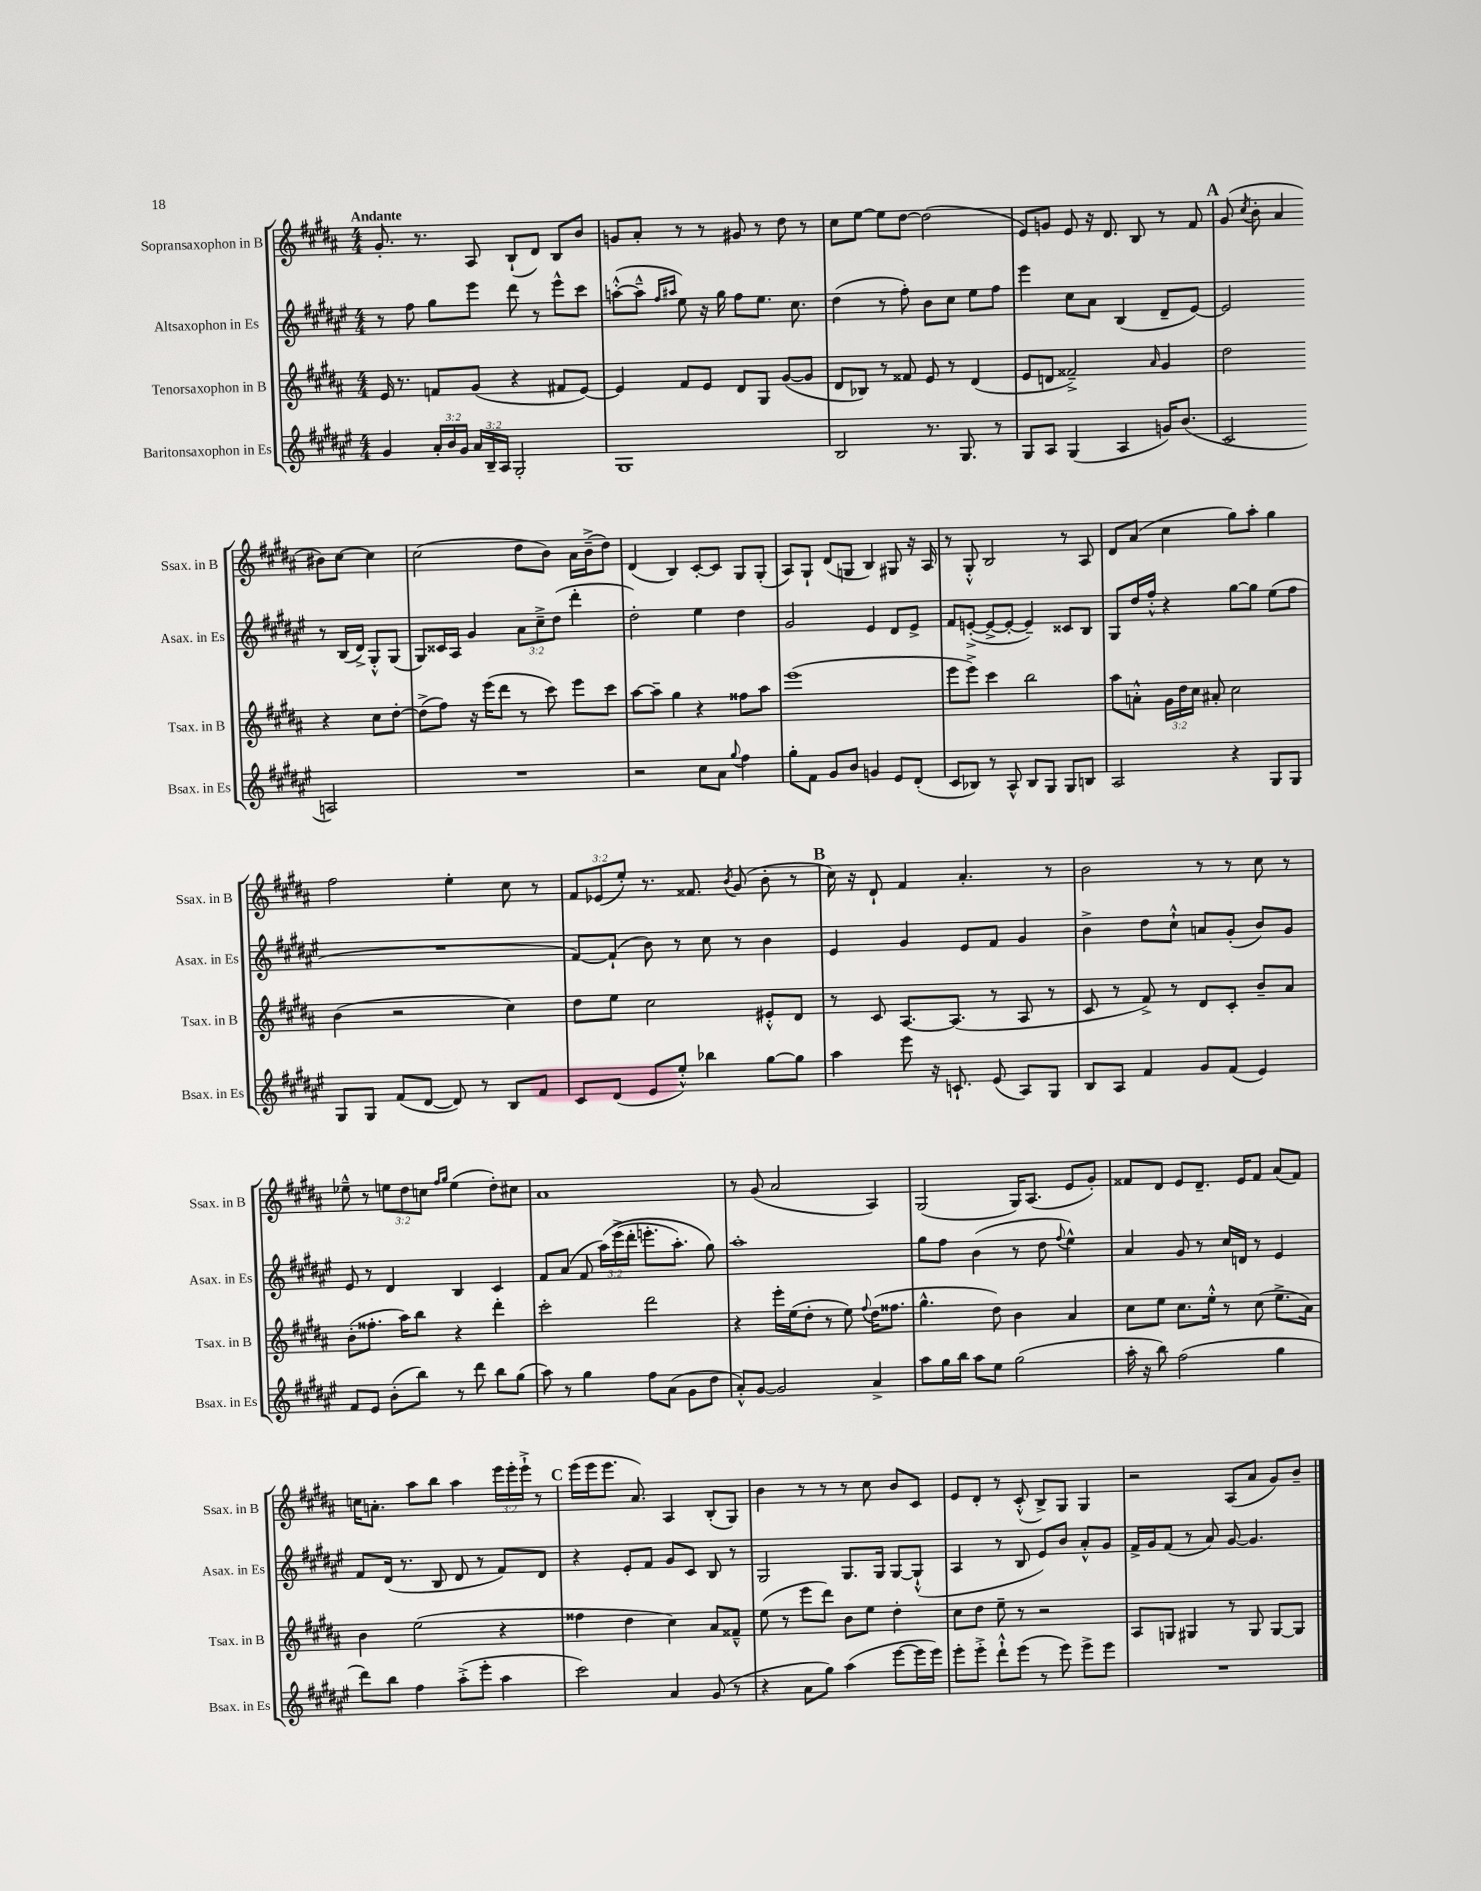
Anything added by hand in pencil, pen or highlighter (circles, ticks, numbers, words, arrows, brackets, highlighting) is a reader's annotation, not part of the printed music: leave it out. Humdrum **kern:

**kern	**kern	**kern	**kern
*part4	*part3	*part2	*part1
*staff4	*staff3	*staff2	*staff1
*I"Baritonsaxophon in Es	*I"Tenorsaxophon in B	*I"Altsaxophon in Es	*I"Sopransaxophon in B
*I'Bsax. in Es	*I'Tsax. in B	*I'Asax. in Es	*I'Ssax. in B
*clefG2	*clefG2	*clefG2	*clefG2
*k[f#c#g#d#a#e#]	*k[f#c#g#d#a#]	*k[f#c#g#d#a#e#]	*k[f#c#g#d#a#]
*M4/4	*M4/4	*M4/4	*M4/4
=1	=1	=1	=1
!	!	!	!LO:TX:a:B:t=Andante
4g#/	16e/	8r	8.g#'/
.	8.r	.	.
.	.	8ff#\	.
.	.	.	8.r
24a#'/LL	8fn/L	8gg#\L	.
24b/	.	.	.
24g#/JJ	.	.	.
24a#/LL	(8g#/J	8eee#\J	8A#/
24B~/	.	.	.
24A#/JJ	.	.	.
2G#'/	4r	8ddd#\	(8B`/L
.	.	8r	8d#/J)
.	8f#X/L	8eee#^^\L	8B/L
.	[8e/J)	8ccc#\J	8b/J
=2	=2	=2	=2
1G#	4e/]	([8aan'^^\L	8gn/L
.	.	8aa~^^\J]	8a#'/J
.	.	16qqff#/LL	.
.	.	16qqaa#X/JJ	.
.	8f#/L	8ee#\)	8r
.	8e/J	16r	8r
.	.	16gg#\	.
.	8d#/L	8ff#\L	8g#X/
.	8G#/J	8.ee#\J	8r
.	([8g#/L	.	8dd#\
.	.	8.cc#\	.
.	8g#/J]	.	8r
=3	=3	=3	=3
2B/	8d#/L	(4dd#\	8cc#\L
.	8B-X/J)	.	[8ee\J
.	8r	8r	8ee\L]
.	8f##X/	8ff#'\)	[8dd#\J
8.r	8e/	8b\L	(2dd#\]
.	8r	8cc#\J	.
8.G#/	.	.	.
.	(4d#/	8ee#\L	.
8r	.	8ff#\J	.
=4	=4	=4	=4
8G#/L	8e/L	4eee#\	8e/L)
8A#/J	8dn/J	.	8gn/J
(4G#/	2f##X~^/)	8cc#\L	8e/
.	.	8a#\J	16r
.	.	.	8.d#/
4A#/	.	(4B/	.
.	.	.	8B/
.	16qqa#/	.	.
16gn/KL)	4g#/	8d#~/L	8r
(8.b/J	.	.	.
.	.	[8e#/J)	8f#/
!!LO:REH:place=s1:t=A
=5	=5	=5	=5
2c#/	2dd#\	2e#/]	(8g#/
.	.	.	8qcc#/
.	.	.	8b'\
.	.	.	4a#/
2An/)	4r	8r	8b#X\L)
.	.	(16B/LL	[8cc#\J
.	.	16d#^/JJ)	.
.	8cc#\L	8G#'^^/L	4cc#\]
.	[8dd#'\J	(8G#/J	.
!!LO:LB:g=z
=6	=6	=6	=6
1r	(8dd#^\L]	8G#/L)	(2cc#\
.	8ff#\J)	16c##X/L	.
.	.	16A#/JJ	.
.	16r	4g#/	.
.	(16eee\KL	.	.
.	8ddd#\J	.	.
.	8r	12a#\L	8dd#\L
.	.	12cc#~^\	.
.	8ccc#\)	.	8b\J)
.	.	(12dd#\J	.
.	8eee\L	4ddd#'\	16a#\LL
.	.	.	(16b~^\J
.	8ccc#\J	.	8dd#\J)
=7	=7	=7	=7
2r	[8aa#\L	2dd#'\)	(4d#/
.	8aa#~\J]	.	.
.	4gg#\	.	4B/)
8cc#\L	4r	4ee#\	[8c#'/L
8a#\J	.	.	8c#/J]
8qqgg#/	.	.	.
4ff#\	8ff##X\L	4dd#\	8G#/L
.	8aa#\J	.	(8G#'/J
=8	=8	=8	=8
8gg#'\L	(1eee	2g#/	8A#/L)
8f#\J	.	.	8G#`/J
8g#/L	.	.	(8d#/L
8b/J	.	.	8Gn/J
4gn/	.	4e#/	4B/)
8e#/L	.	8d#/L	8G#X/
(8d#'/J	.	8e#^/J	16r
.	.	.	16A#/
=9	=9	=9	=9
8c#/L	8eee\L	8f#/L	8r
8B-X/J)	8eee^\J)	([8en'^/J	8G#'^^/
8r	4ccc#\	8e^/L_	2B/
8A#^^/	.	8e'/J_	.
8B-/L	2bb\	4e~/])	.
8G#/J	.	.	.
8G#/L	.	8c##X/L	8r
8Bn/J	.	8B/J	8A#/
=10	=10	=10	=10
2A#/	8aa#\L	8G#/L	8d#/L
.	8an'^^\J	16dd#/L	(8a#/J
.	.	16ff#'^^/JJ	.
.	24g#\LL	4r	4cc#\
.	24dd#\	.	.
.	24cc#\JJ	.	.
.	8a#X'/	.	.
4r	2cc#\	[8gg#\L	8gg#\L)
.	.	8gg#\J]	8aa#'\J
8G#/L	.	(8ee#\L	4gg#\
8G#/J	.	8ff#\J	.
!!LO:LB:g=z
=11	=11	=11	=11
8G#/L	(4b\	1r	2ff#\
8G#/J	.	.	.
(8f#/L	2r	.	.
[8d#/J	.	.	.
8d#/])	.	.	4ee'\
8r	.	.	.
8B/L	4cc#\)	.	8cc#\
8f#/J	.	.	8r
=12	=12	=12	=12
8c#/L	8dd#\L	[8f#/L)	12f#/L
.	.	.	(12e-X/
(8d#/J	8ee\J	(8f#`/J]	.
.	.	.	12ee'/J)
8e#/L	2cc#\	8b\)	8.r
8ee#'^^/J)	.	8r	.
.	.	.	8.f##X/
4bb-X\	.	8cc#\	.
.	.	.	8qb/
.	.	8r	(8g#/
[8gg#\L	8e#X'^^/L	4b\	8b'\
8gg#\J]	8d#/J	.	8r
!!LO:REH:place=s1:t=B
=13	=13	=13	=13
4aa#\	8r	4e#/	16cc#\)
.	.	.	16r
.	8c#/	.	8d#`/
8eee#\	[8.A#/L	4g#/	4f#/
16r	.	.	.
8.cn`/	(8.A#/J]	.	.
.	.	8e#/L	4.a#'/
(8e#/	8r	8f#/J	.
8A#/L)	8A#/	4g#/	.
8G#/J	8r	.	8r
=14	=14	=14	=14
8B/L	8c#/	4b^\	2b\
8A#/J	8r	.	.
4f#/	8f#^/)	8dd#\L	.
.	8r	8cc#`^^\J	.
8g#/L	8d#/L	8an/L	8r
(8f#/J	8c#'/J	(8g#'/J	8r
4e#/)	8b~/L	8b/L)	8cc#\
.	8a#/J	8g#/J	8r
!!LO:LB:g=z
=15	=15	=15	=15
8f#/L	(8b'\L	8e#/	8ee-X~^^\
8e#/J	8.ff##X'\J	8r	8r
(8b'\L	.	4d#/	12een\L
.	16aa#\KL)	.	.
.	.	.	12dd#\
8bb\J)	8bb\J	.	.
.	.	.	12ccn\J
.	.	.	16qqff#/LL
.	.	.	16qqgg#/JJ
8r	4r	4B/	(4ee\
8ddd#\	.	.	.
8bb\L	4ddd#'\	4c#/	8dd#'\L)
(8gg#\J	.	.	8cc#X\J
=16	=16	=16	=16
8aa#\)	2ccc#'\	8f#/L	1a#
8r	.	(8a#/J	.
4gg#\	.	8f#/	.
.	.	(24aa#\LL)	.
.	.	(24eee#^\	.
.	.	24ddd#'\JJ	.
8ff#\L	2ddd#\	8.eeen'\L	.
(8a#\J	.	.	.
.	.	8.aa#'\J)	.
8g#\L	.	.	.
8dd#\J	.	8gg#\)	.
=17	=17	=17	=17
8a#'^^/L)	4r	1aa#'	8r
[8g#/J	.	.	(8g#/
2g#/]	16eee'\LL	.	2a#/
.	(16ee\J	.	.
.	8dd#'\J	.	.
.	8r	.	.
.	8ee\)	.	.
.	8qqff#/	.	.
4a#^/	(16dd#\KL	.	4A#/)
.	8.ff##X\J	.	.
=18	=18	=18	=18
8aa#\L	4.gg#^^\	8gg#\L	(2G#/
16gg#\L	.	8ff#\J	.
16bb\JJ	.	.	.
8aa#\L	.	(4b\	.
8ee#\J	8dd#\)	.	.
(2gg#\	4b\	8r	16G#/KL)
.	.	.	(8.A#/J
.	.	8dd#\	.
.	.	8qqff#/	.
.	4a#/	4ee#^^\)	8e/L
.	.	.	8g#'/J)
=19	=19	=19	=19
16aa#'\	8cc#\L	4a#/	8f##X/L
16r	.	.	.
8bb\)	8ee\J	.	8d#/J
(2ff#\	8.cc#\L	8g#/	8e/L
.	.	8r	8.d#~/J
.	16ee'^^\Jk	.	.
.	8r	16cc#/LL	.
.	.	16dn/JJ	16e/KL
.	(8cc#\	8r	8f##/J
4gg#\	8.ee^\L	4e#/	(8a#/L
.	.	.	8f##/J)
.	16a#\Jk)	.	.
!!LO:LB:g=z
=20	=20	=20	=20
8ddd#\L)	4b\	8f#/L	16ccn\KL
.	.	.	8.an'\J
8bb\J	.	(16d#/Jk	.
.	.	8.r	.
4ff#\	(2ee\	.	8aa#\L
.	.	8B/	8bb\J
(8aa#'^\L	.	8d#/	4aa#\
8eee#'\J	.	8r	.
4aa#\	4r	8f#/L)	24eee\LL
.	.	.	24eee'\
.	.	.	24eee`^\JJ
.	.	8d#/J	8r
!!LO:REH:place=s1:t=C
=21	=21	=21	=21
2ccc#\)	4ff##X\	4r	(16eee\LL
.	.	.	16eee\J
.	.	.	8.eee\J
.	4dd#\	8e#'/L	.
.	.	.	8.a#/)
.	.	8f#/J	.
4a#/	4cc#\)	8g#/L	4A#/
.	.	8c#/J	.
(8g#/	8a#/L	8B/	(8B'/L
8r	8f##X~^^/J	8r	8G#/J)
=22	=22	=22	=22
4r	(8ee\	2G#/	4b\
.	8r	.	.
8a#\L	8eee\L	.	8r
8gg#\J)	8ddd#\J)	.	8r
(4aa#\	8b\L	8.G#/L	8r
.	8ee\J	.	8cc#\
.	.	16G#/Jk	.
[8eee#\L	4dd#'\	[8G#/L	8b/L
16eee#\L]	.	(8G#`^^/J]	8c#/J
16eee#\JJ)	.	.	.
=23	=23	=23	=23
8eee#'\L	8cc#\L	4A#/	8e/L
8eee#'^\J	8dd#\J	.	8d#'/J
8ddd#`^^\L	8ee~\	8r	8r
(8eee#\J	8r	8B/	(8c#'^^/
8r	2r	8e#/L)	8B^/L)
8eee#\)	.	8b/J	8G#/J
8eee#^\L	.	8a#'^^/L	4G#/
8eee#\J	.	8g#/J	.
=24	=24	=24	=24
1r	8A#/L	16f#^/LL	2r
.	.	16g#/J	.
.	8Gn/J	(8f#/J	.
.	4G#X/	8r	.
.	.	8a#/)	.
.	8r	[8g#/	(8A#/L
.	8G#/	4.g#/]	8a#/J
.	[8G#/L	.	8g#/L)
.	8G#/J]	.	8b~/J
==	==	==	==
*-	*-	*-	*-
